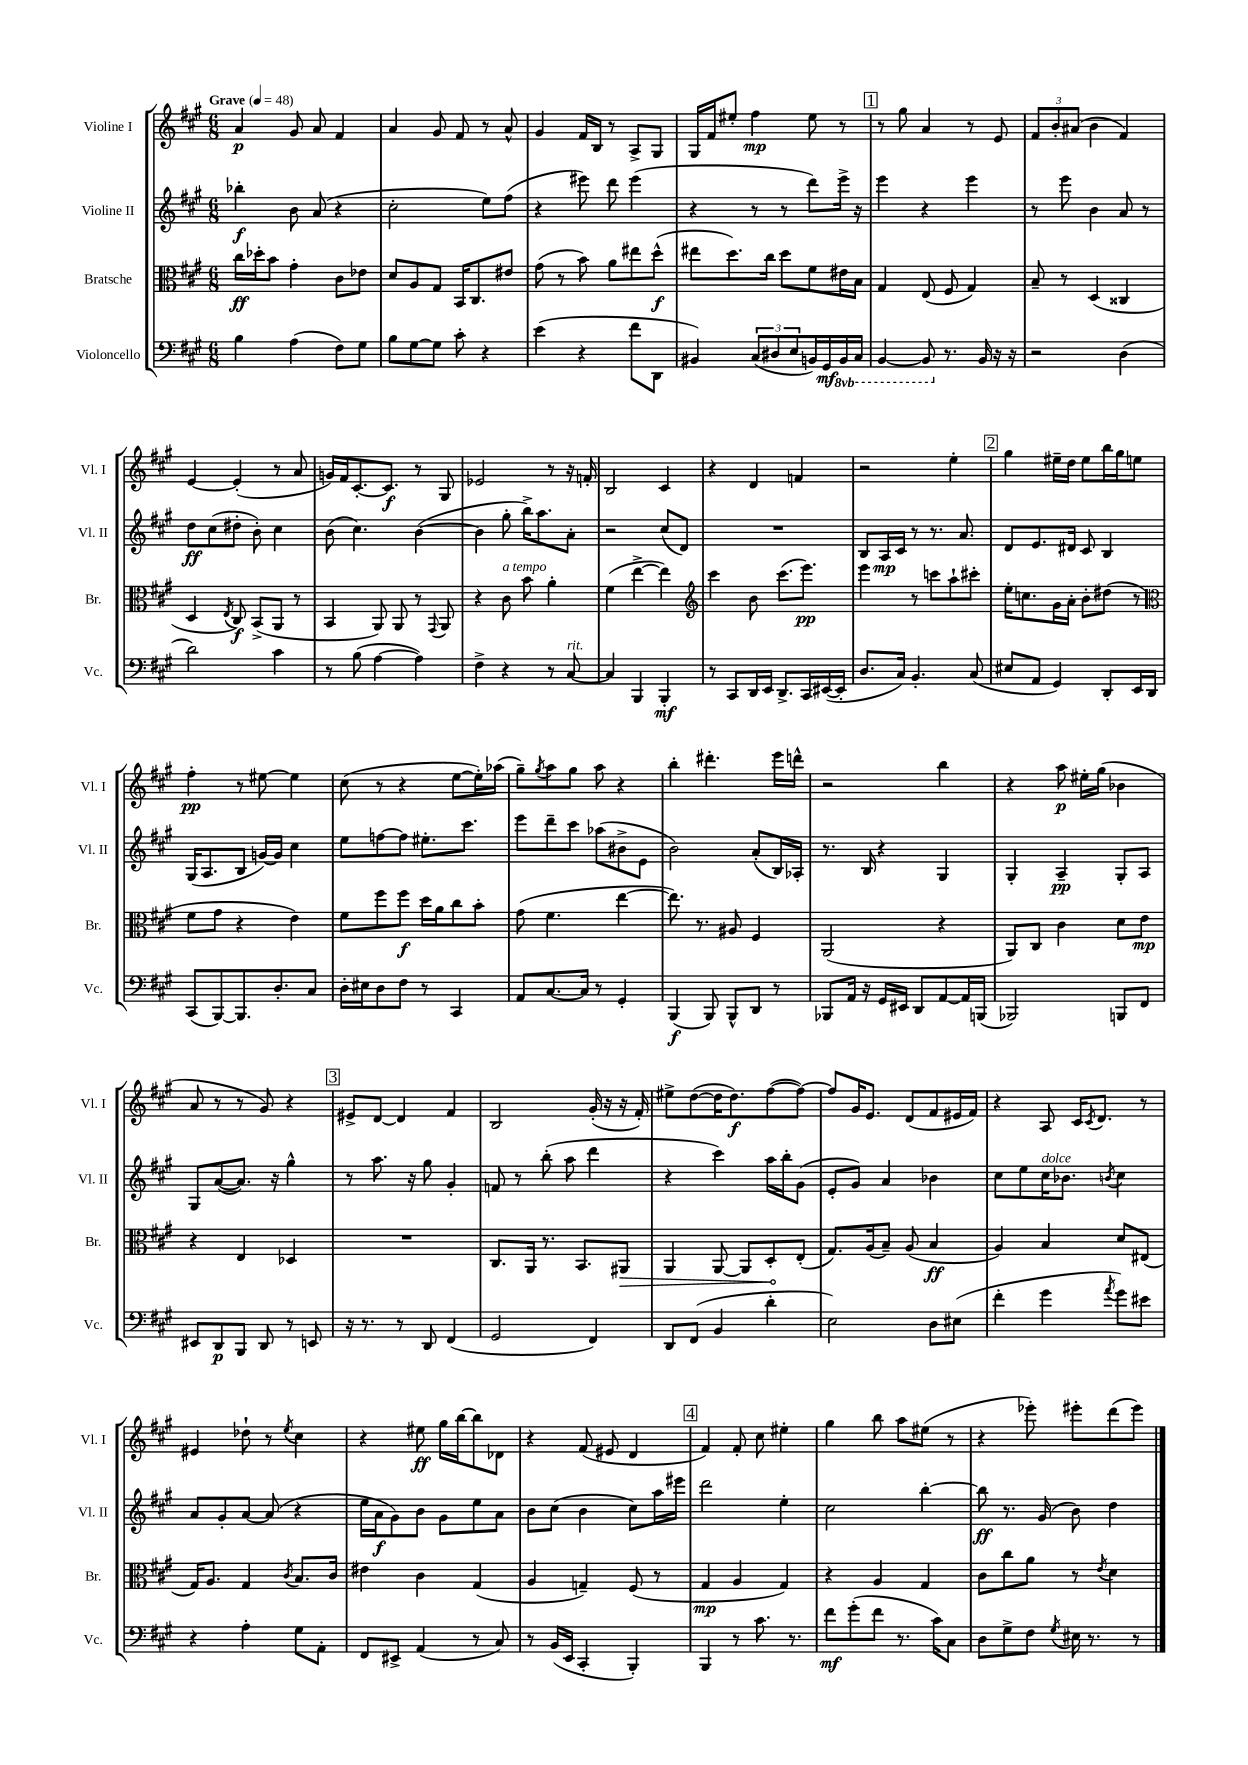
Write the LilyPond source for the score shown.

<<
\new StaffGroup <<
\new Staff = "s0" \with { instrumentName = "Violine I" shortInstrumentName = "Vl. I" } {
    \clef treble \key a \major \numericTimeSignature \time 6/8 \tempo "Grave" 4 = 48
    a'4\p gis'8 a'8 fis'4 |
    a'4 gis'8 fis'8 r8 a'8-^ |
    gis'4 fis'16 b16 r8 a8-> gis8 |
    gis16 fis'16 eis''8-. fis''4\mp eis''8 r8 |
    \mark \markup { \box "1" } r8 gis''8 a'4 r8 e'8 |
    \tuplet 3/2 { fis'8 b'8-. ais'8( } b'4 fis'4) |
    e'4~ e'4-.( r8 a'8 |
    g'16) fis'16 cis'8.~-. cis'8.\f r8 gis8 |
    ees'2 r8 r16 f'16-. |
    b2 cis'4 |
    r4 d'4 f'4 |
    r2 e''4-. |
    \mark \markup { \box "2" } gis''4 eis''16-- d''16 eis''8 b''16 gis''16 e''8 |
    fis''4-.\pp r8 eis''8~ eis''4 |
    cis''8( r8 r4 e''8~ e''16-.) aes''16( |
    gis''8--) \acciaccatura { gis''8 } a''8 gis''8 a''8 r4 |
    b''4-. dis'''4.-. e'''16 d'''16-^ |
    r2 b''4 |
    r4 a''8\p eis''16-. gis''16( bes'4 |
    a'8 r8 r8 gis'8) r4 |
    \mark \markup { \box "3" } eis'8-> d'8~ d'4 fis'4 |
    b2 gis'16-.( r16 r16 fis'16-.) |
    eis''8-> d''8~( d''16 d''8.\f) fis''8~( fis''8~) |
    fis''8 gis'16 e'8. d'8( fis'8 eis'16 fis'16) |
    r4 a8 cis'16 \acciaccatura { cis'8 } d'8. r8 |
    eis'4 des''8-! r8 \acciaccatura { e''8 } cis''4 |
    r4 eis''8\ff gis''16 b''16~ b''8 des'8 |
    r4 fis'8( eis'8 d'4 |
    \mark \markup { \box "4" } fis'4) fis'8-. cis''8 eis''4-. |
    gis''4 b''8 a''8 eis''8( r8 |
    r4 ees'''8-.) eis'''8-. d'''8( eis'''8) \bar "|." |
}
\new Staff = "s1" \with { instrumentName = "Violine II" shortInstrumentName = "Vl. II" } {
    \clef treble \key a \major \numericTimeSignature \time 6/8
    bes''4-.\f b'8 a'8( r4 |
    cis''2-. e''8) fis''8( |
    r4 eis'''8) d'''8 eis'''4( |
    r4 r8 r8 d'''8) e'''16-> r16 |
    \mark \markup { \box "1" } e'''4 r4 e'''4 |
    r8 e'''8 b'4 a'8 r8 |
    d''8\ff cis''8( dis''8-. b'8-.) cis''4 |
    b'8( cis''4.) b'4~( |
    b'4 gis''8-. b''16->) a''8. a'8-. |
    r2 cis''8( d'8) |
    R2. |
    b8 a16\mp cis'16 r8 r8. a'8. |
    \mark \markup { \box "2" } d'8 e'8. dis'16 cis'8 b4 |
    gis16( a8. b8 g'16~) g'16 cis''4 |
    e''8 f''8~ f''8 eis''8.-. cis'''8. |
    e'''8 d'''8-- cis'''8 aes''8( bis'8-> e'8 |
    b'2) a'8-.( b16) aes16-. |
    r8. b16 r4 gis4 |
    gis4-. a4--\pp gis8-. a8 |
    gis8 a'8~( a'8.) r16 gis''4-^ |
    \mark \markup { \box "3" } r8 a''8. r16 gis''8 gis'4-. |
    f'8 r8 b''8-.( a''8 d'''4 |
    r4 cis'''4) a''16 b''16-. gis'8( |
    e'8-. gis'8) a'4 bes'4 |
    cis''8 e''8 cis''16^\markup { \italic "dolce" } bes'8. \acciaccatura { b'8 } cis''4 |
    a'8 gis'8-. a'8~ a'8( r4 |
    e''16 a'16\f gis'8) b'8 gis'8 e''8 a'8 |
    b'8 cis''8( b'4 cis''8) a''16 eis'''16 |
    \mark \markup { \box "4" } d'''2 e''4-. |
    cis''2 b''4~-. |
    b''8\ff r8. gis'16( b'8) d''4 \bar "|." |
}
\new Staff = "s2" \with { instrumentName = "Bratsche" shortInstrumentName = "Br." } {
    \clef alto \key a \major \numericTimeSignature \time 6/8
    cis''16\ff des''16-. b'8 gis'4-. cis'8 ees'8 |
    d'8 a8 gis8 b,16 cis8. eis'8 |
    gis'8( r8 b'8) a'8 eis''8 d''8-^\f( |
    eis''8 d''8.) cis''16 d''8 fis'8 eis'16 b16 |
    \mark \markup { \box "1" } gis4 e8( fis8 gis4) |
    b8-- r8 d4( cisis4 |
    d4 \acciaccatura { e8 } cis8\f) b,8->( a,8 r8 |
    b,4 a,8) a,8 r8 \appoggiatura { gis,8 } a,8 |
    r4 cis'8^\markup { \italic "a tempo" } b'8 a'4-. |
    fis'4( e''4~-> e''4) |
    \clef treble cis'''4 b'8 cis'''8.( e'''8.\pp) |
    e'''4 r8 c'''8 a''8-! cis'''8-. |
    \mark \markup { \box "2" } e''16-. c''8. gis'16 a'16-. b'8-. dis''8( r8 |
    \clef alto fis'8 gis'8 r4 e'4) |
    fis'8 fis''8 fis''8\f d''16 a'16 cis''8 b'8-. |
    gis'8( fis'4. e''4~ |
    e''8.) r8. ais8 fis4 |
    a,2( r4 |
    a,8) cis8 cis'4 d'8 e'8\mp |
    r4 e4 des4 |
    \mark \markup { \box "3" } R2. |
    cis8. a,16 r8. b,8. \once \override Hairpin.circled-tip = ##t ais,8\> |
    a,4 a,8~ a,8 d8-.\! e8-.( |
    gis8.) a16( b8--) a8( b4\ff |
    a4) b4 d'8 eis8( |
    gis16) a8. gis4 \acciaccatura { cis'8 } b8. cis'16 |
    eis'4 cis'4 gis4( |
    a4 g4--) fis8( r8 |
    \mark \markup { \box "4" } gis4\mp a4 gis4) |
    r4 a4 gis4 |
    cis'8 cis''8 a'8 r8 \acciaccatura { e'8 } d'4 \bar "|." |
}
\new Staff = "s3" \with { instrumentName = "Violoncello" shortInstrumentName = "Vc." } {
    \clef bass \key a \major \numericTimeSignature \time 6/8 \set Staff.ottavationMarkups = #ottavation-simple-ordinals
    b4 a4( fis8) gis8 |
    b8 gis8~ gis8 cis'8-. r4 |
    e'4( r4 fis'8 d,8 |
    bis,4) \tuplet 3/2 { cis8( dis8 e8 } b,16) gis,16\mf \ottava #-1 b,,16 cis,16 |
    \mark \markup { \box "1" } b,,4~ b,,8 \ottava #0 r8. b,16 r16 r16 |
    r2 d4( |
    d'2) cis'4 |
    r8 b8( a4~ a4) |
    fis4-> r4 r8 cis8~^\markup { \italic "rit." } |
    cis4 b,,4 b,,4-.\mf |
    r8 cis,8 d,16 e,16 d,8.-> cis,16 eis,16~( eis,16-. |
    d8. cis16) b,4.-. cis8( |
    \mark \markup { \box "2" } eis8 a,8 gis,4) d,8-. e,16 d,16 |
    cis,8( b,,8~) b,,8. d8.-. cis8 |
    d16-. eis16 d8 fis8 r8 cis,4 |
    a,8 cis8.~ cis16 r8 gis,4-. |
    b,,4\f( b,,8) b,,8-^ d,8 r8 |
    bes,,8 a,16 r16 gis,16 eis,16 d,8 a,8~ a,16 b,,16( |
    bes,,2) b,,8 fis,8 |
    eis,8 d,8\p b,,8 d,8 r8 e,8 |
    \mark \markup { \box "3" } r16 r8. r8 d,8 fis,4( |
    gis,2 fis,4) |
    d,8 fis,8( b,4 d'4-. |
    e2) d8 eis8( |
    fis'4-. gis'4 \acciaccatura { a'8 } gis'8) eis'8 |
    r4 a4-. gis8 a,8-. |
    fis,8 eis,8-> a,4( r8 cis8) |
    r8 b,16( e,16 cis,4-. b,,4-.) |
    \mark \markup { \box "4" } b,,4 r8 cis'8. r8. |
    fis'8\mf gis'8-.( fis'8 r8. cis'16) cis8 |
    d8 gis8-> fis8 \acciaccatura { gis8 } eis16 r8. r8 \bar "|." |
}
>>
>>
\layout { \context { \Score \remove "Bar_number_engraver" } }
